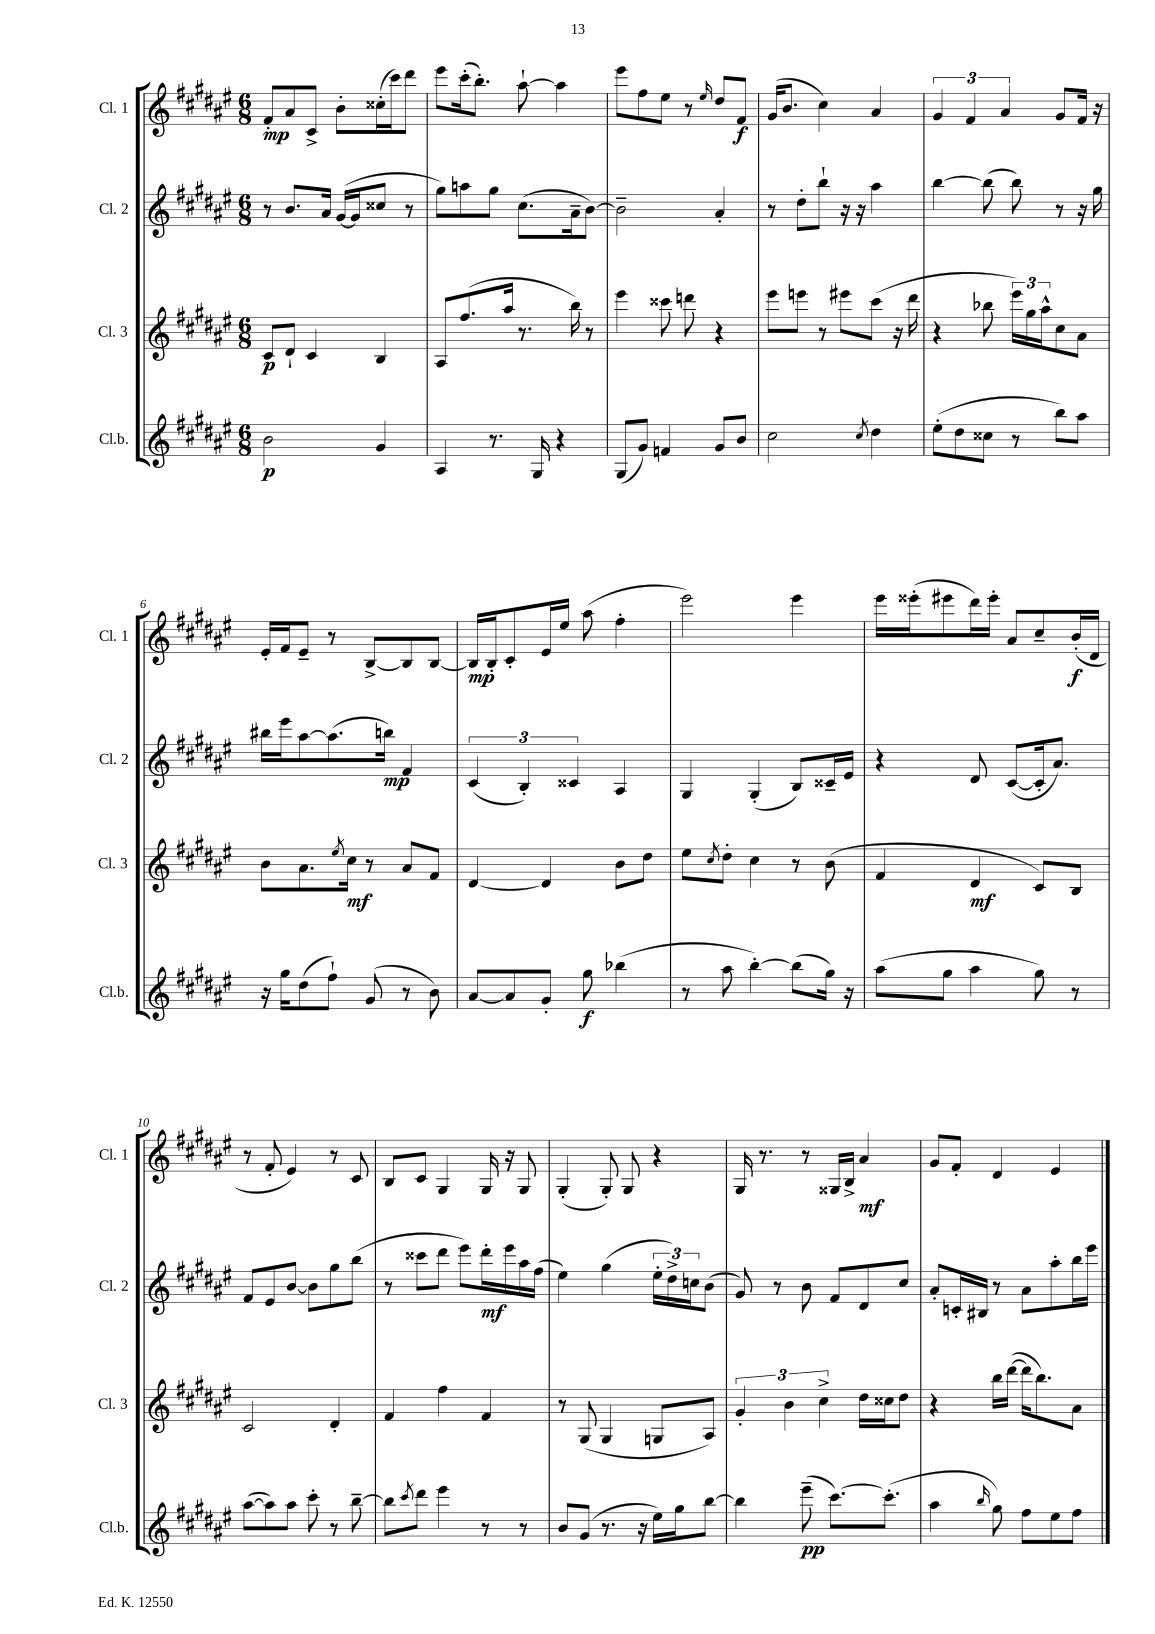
<<
\new StaffGroup <<
\new Staff = "s0" \with { instrumentName = "Cl. 1" shortInstrumentName = "Cl. 1" } {
    \clef treble \key fis \major \numericTimeSignature \time 6/8
    fis'8-.\mp ais'8 cis'8-> b'8-. cisis''16-.( cis'''16) dis'''8 |
    eis'''8 cis'''16-.( b''8.-.) ais''8~-! ais''4 |
    eis'''8 fis''8 eis''8 r8 \grace { eis''16 } dis''8 fis'8\f |
    gis'16( b'8. cis''4) ais'4 |
    \tuplet 3/2 { gis'4 fis'4 ais'4 } gis'8 fis'16 r16 |
    eis'16-. fis'16 eis'8-- r8 b8~-> b8 b8~ |
    b16\mp b16-. cis'8-. eis'16 eis''16 ais''8( fis''4-. |
    eis'''2) eis'''4 |
    eis'''16 eisis'''16-.( eis'''8 dis'''16) eis'''16-. ais'8 cis''8-- b'16-.\f( dis'16 |
    r8 fis'8-. eis'4) r8 cis'8 |
    b8 cis'8 gis4 gis16 r16 gis8 |
    gis4-.( gis8-.) gis8 r4 |
    gis16 r8. r8 gisis16 b16-> ais'4\mf |
    gis'8 fis'8-. dis'4 eis'4 \bar "|." |
}
\new Staff = "s1" \with { instrumentName = "Cl. 2" shortInstrumentName = "Cl. 2" } {
    \clef treble \key fis \major \numericTimeSignature \time 6/8
    r8 b'8. ais'16 gis'16~( gis'16 cisis''8 r8 |
    gis''8) a''8 gis''8 cis''8.( ais'16-- b'8~) |
    b'2-- ais'4-. |
    r8 dis''8-. b''8-! r16 r16 ais''4 |
    b''4~ b''8( b''8) r8 r16 gis''16 |
    bis''16 eis'''16 ais''8~ ais''8.( b''16\mp) fis'4 |
    \tuplet 3/2 { cis'4( b4-.) cisis'4 } ais4 |
    gis4 gis4-.( b8) cisis'16-- eis'16 |
    r4 dis'8 cis'8~( cis'16-. ais'8.) |
    fis'8 eis'8 b'8~ b'8 gis''8 b''8( |
    r8 cisis'''8 dis'''8 eis'''8) dis'''16-.\mf eis'''16 ais''16 fis''16( |
    eis''4) gis''4( \tuplet 3/2 { eis''16-. dis''16->) c''16 } b'8( |
    gis'8) r8 b'8 fis'8 dis'8 cis''8 |
    ais'8-. c'16-. bis16 r8 ais'8 ais''8-. b''16 eis'''16 \bar "|." |
}
\new Staff = "s2" \with { instrumentName = "Cl. 3" shortInstrumentName = "Cl. 3" } {
    \clef treble \key fis \major \numericTimeSignature \time 6/8
    cis'8\p dis'8-! cis'4 b4 |
    ais8 fis''8.( ais''16 r8. b''16) r8 |
    eis'''4 cisis'''8 d'''8 r4 |
    eis'''8 e'''8 r8 eis'''8 cis'''8( r16 dis'''16 |
    r4 bes''8 \tuplet 3/2 { eis'''16) gis''16 ais''16-^ } cis''8 ais'8 |
    b'8 ais'8. \acciaccatura { eis''8 } cis''16\mf r8 ais'8 fis'8 |
    dis'4~ dis'4 b'8 dis''8 |
    eis''8 \acciaccatura { cis''8 } dis''8-. cis''4 r8 b'8( |
    fis'4 dis'4\mf cis'8) b8 |
    cis'2 dis'4-. |
    fis'4 fis''4 fis'4 |
    r8 gis8( gis4 g8 ais8) |
    \tuplet 3/2 { gis'4-. b'4 cis''4-> } dis''16 cisis''16 dis''8 |
    r4 b''16 dis'''16~( dis'''16 b''8.) ais'8 \bar "|." |
}
\new Staff = "s3" \with { instrumentName = "Cl.b." shortInstrumentName = "Cl.b." } {
    \clef treble \key fis \major \numericTimeSignature \time 6/8
    b'2\p gis'4 |
    ais4 r8. gis16 r4 |
    gis8( gis'8) f'4 gis'8 b'8 |
    cis''2 \acciaccatura { cis''8 } dis''4 |
    eis''8-.( dis''8 cisis''8 r8 b''8) ais''8 |
    r16 gis''16 dis''8( fis''8-!) gis'8( r8 b'8) |
    ais'8~ ais'8 gis'8-. gis''8\f bes''4( |
    r8 ais''8 b''4~-.) b''8( gis''16) r16 |
    ais''8( gis''8 ais''4 gis''8) r8 |
    ais''8~( ais''8) ais''8 cis'''8-. r8 b''8~-- |
    b''8 \acciaccatura { cis'''8 } dis'''8 eis'''4 r8 r8 |
    b'8 gis'8( r8. r16 eis''16) gis''16 b''8~ |
    b''4 eis'''8--\pp( cis'''8.~) cis'''8.-.( |
    ais''4 \grace { b''16 } gis''8) fis''8 eis''8 fis''8 \bar "|." |
}
>>
>>
